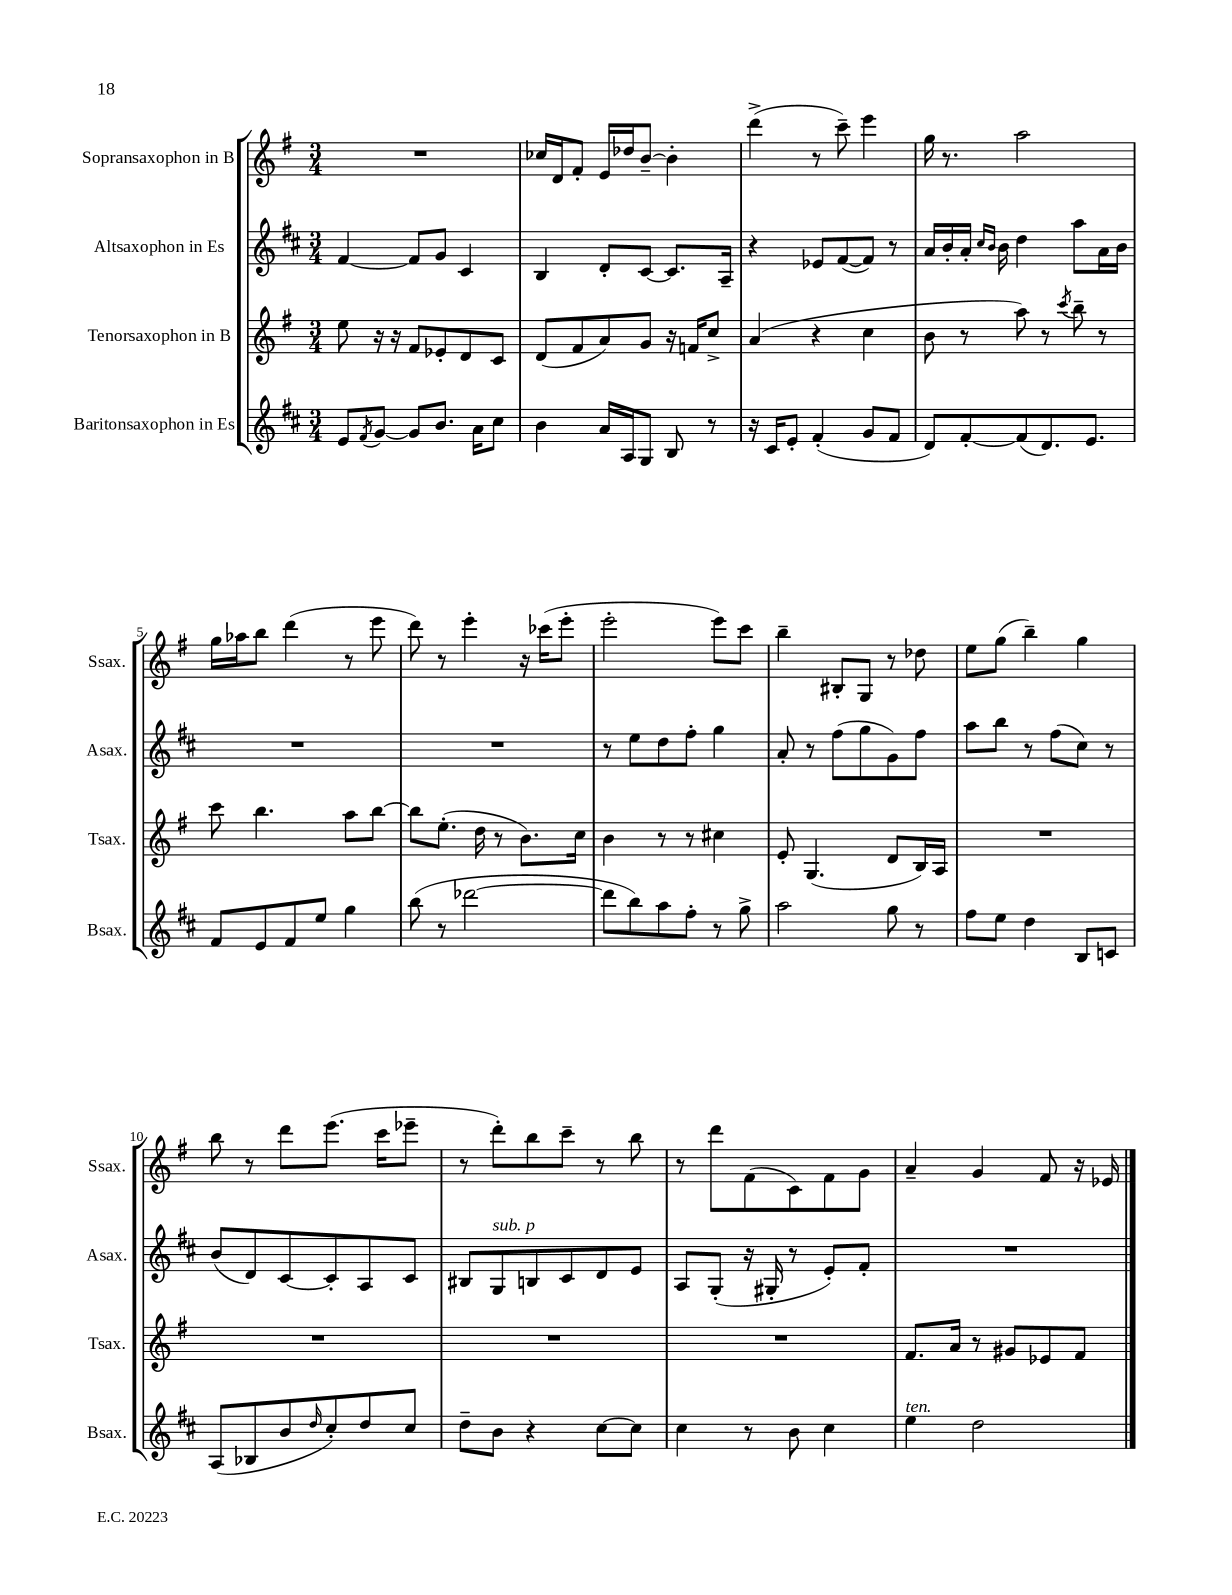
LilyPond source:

<<
\new StaffGroup <<
\new Staff = "s0" \with { instrumentName = "Sopransaxophon in B" shortInstrumentName = "Ssax." } {
    \clef treble \key g \major \numericTimeSignature \time 3/4
    R2. |
    ces''16 d'16 fis'8-. e'16 des''16 b'8~-- b'4-. |
    d'''4->( r8 c'''8--) e'''4 |
    g''16 r8. a''2 |
    g''16 aes''16 b''8 d'''4( r8 e'''8 |
    d'''8) r8 e'''4-. r16 ces'''16( e'''8-. |
    e'''2-. e'''8) c'''8 |
    b''4-- bis8-. g8 r8 des''8 |
    e''8 g''8( b''4--) g''4 |
    b''8 r8 d'''8 e'''8.( c'''16 ees'''8-- |
    r8 d'''8-.) b''8 c'''8-- r8 b''8 |
    r8 d'''8 fis'8( c'8) fis'8 g'8 |
    a'4-- g'4 fis'8 r16 ees'16 \bar "|." |
}
\new Staff = "s1" \with { instrumentName = "Altsaxophon in Es" shortInstrumentName = "Asax." } {
    \clef treble \key d \major \numericTimeSignature \time 3/4
    fis'4~ fis'8 g'8 cis'4 |
    b4 d'8-. cis'8~ cis'8. a16-- |
    r4 ees'8 fis'8~( fis'8) r8 |
    a'16 b'16-. a'16-. \grace { cis''16 b'16 } b'16 d''4 a''8 a'16 b'16 |
    R2. |
    R2. |
    r8 e''8 d''8 fis''8-. g''4 |
    a'8-. r8 fis''8( g''8 g'8) fis''8 |
    a''8 b''8 r8 fis''8( cis''8) r8 |
    b'8( d'8) cis'8~ cis'8-. a8 cis'8 |
    bis8 g8^\markup { \italic "sub. p" } b8 cis'8 d'8 e'8 |
    a8 g8-.( r16 gis16-. r8 e'8-.) fis'8-. |
    R2. \bar "|." |
}
\new Staff = "s2" \with { instrumentName = "Tenorsaxophon in B" shortInstrumentName = "Tsax." } {
    \clef treble \key g \major \numericTimeSignature \time 3/4
    e''8 r16 r16 fis'8 ees'8-. d'8 c'8 |
    d'8( fis'8 a'8) g'8 r16 f'16 c''8-> |
    a'4( r4 c''4 |
    b'8 r8 a''8) r8 \acciaccatura { c'''8 } b''8-- r8 |
    c'''8 b''4. a''8 b''8~ |
    b''8 e''8.-.( d''16 r8 b'8.) c''16 |
    b'4 r8 r8 cis''4 |
    e'8-. g4.( d'8 b16) a16 |
    R2. |
    R2. |
    R2. |
    R2. |
    fis'8. a'16 r8 gis'8 ees'8 fis'8 \bar "|." |
}
\new Staff = "s3" \with { instrumentName = "Baritonsaxophon in Es" shortInstrumentName = "Bsax." } {
    \clef treble \key d \major \numericTimeSignature \time 3/4
    e'8 \acciaccatura { fis'8 } g'8~ g'8 b'8. a'16 cis''8 |
    b'4 a'16 a16 g8 b8 r8 |
    r16 cis'16 e'8-. fis'4-.( g'8 fis'8 |
    d'8) fis'8~-. fis'8( d'8.) e'8. |
    fis'8 e'8 fis'8 e''8 g''4 |
    b''8( r8 des'''2~ |
    des'''8 b''8) a''8 fis''8-. r8 g''8-> |
    a''2 g''8 r8 |
    fis''8 e''8 d''4 b8 c'8 |
    a8( bes8 b'8 \grace { d''16 } cis''8-.) d''8 cis''8 |
    d''8-- b'8 r4 cis''8~ cis''8 |
    cis''4 r8 b'8 cis''4 |
    e''4^\markup { \italic "ten." } d''2 \bar "|." |
}
>>
>>
